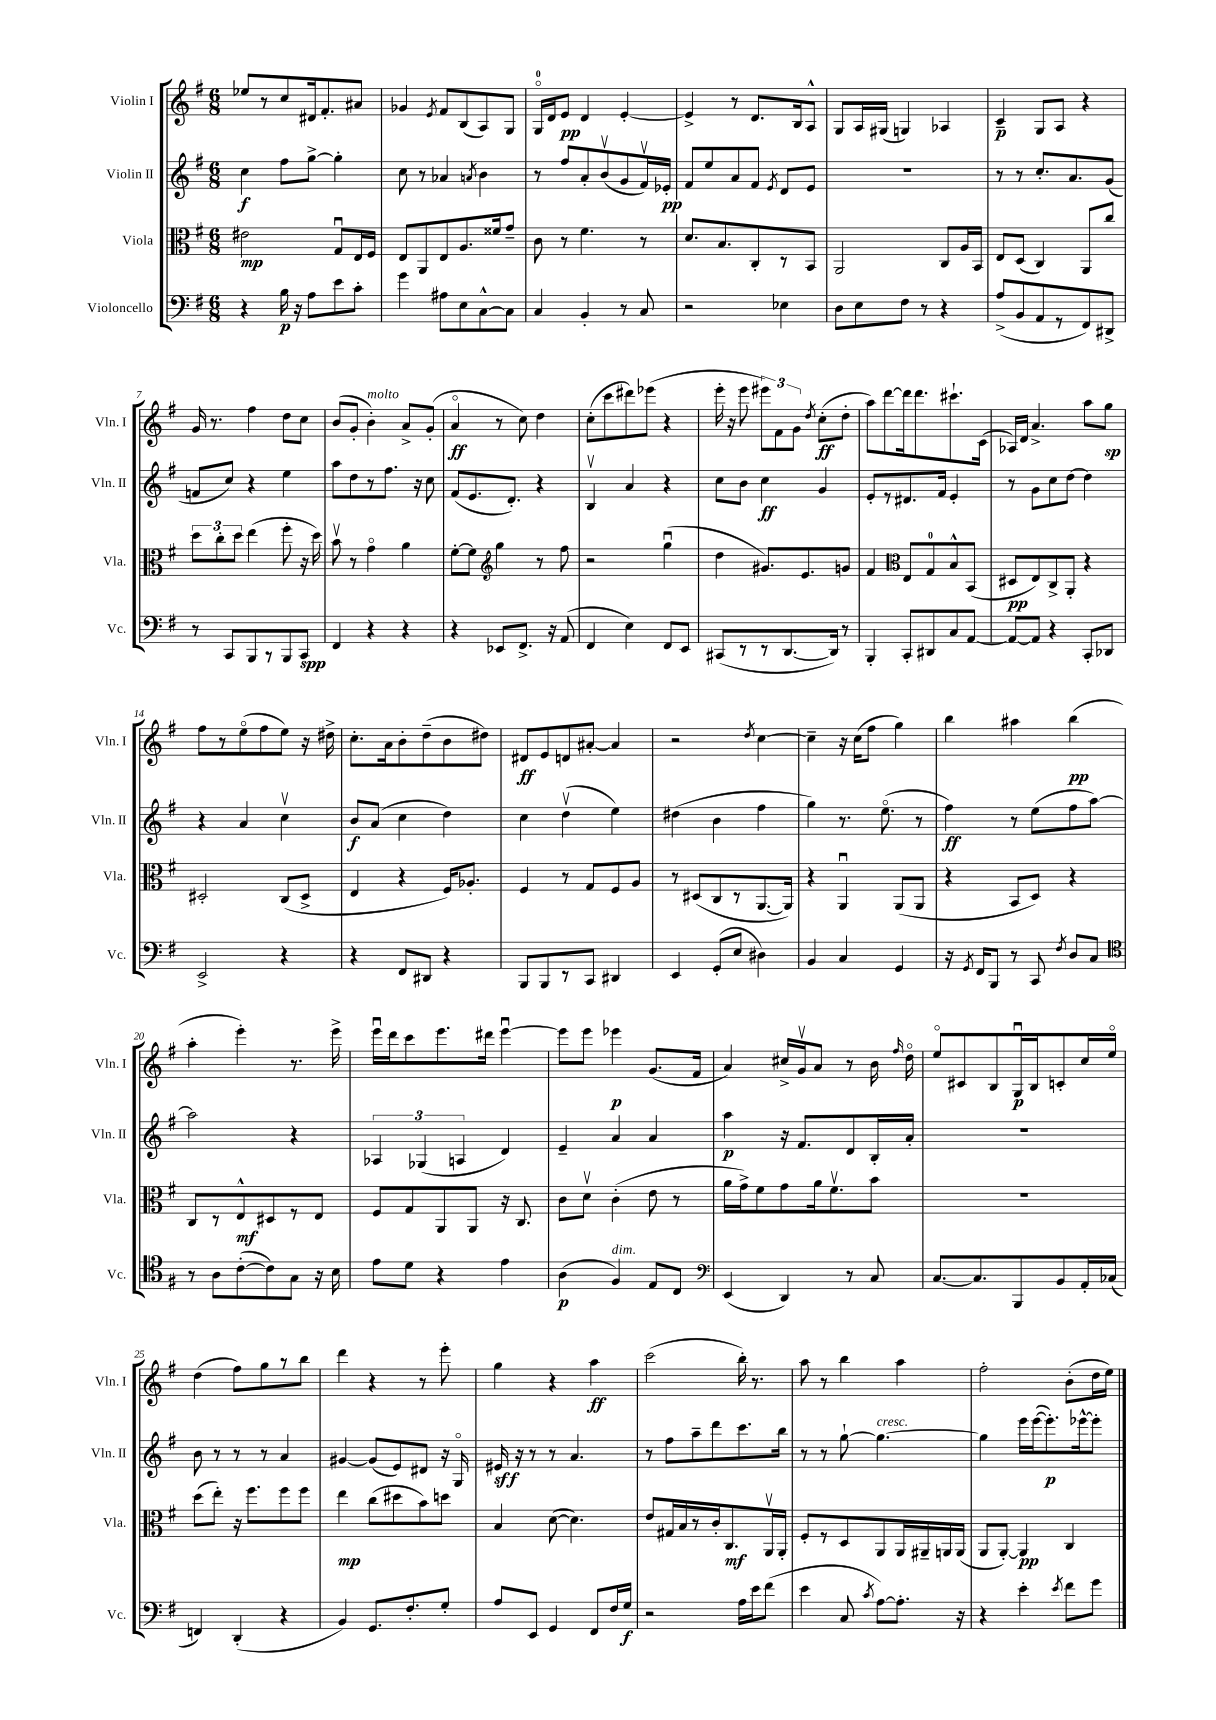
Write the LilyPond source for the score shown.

<<
\new StaffGroup <<
\new Staff = "s0" \with { instrumentName = "Violin I" shortInstrumentName = "Vln. I" } {
    \clef treble \key g \major \numericTimeSignature \time 6/8
    \autoBeamOff ees''8[ r8 c''8 dis'16 fis'8.-. ais'8] |
    ges'4 \acciaccatura { e'8 } fis'8[ b8( a8) g8] |
    g16[-0\flageolet d'16 e'8]\pp d'4 e'4~-. |
    e'4-> r8 d'8.[ b16 a8]-^ |
    g8[ a16 gis16]( g4) aes4 |
    c'4--\p g8[ a8] r4 |
    g'16 r8. fis''4 d''8[ c''8] |
    b'8[( g'8]-. b'4-.^\markup { \italic "molto" }) a'8[-> g'8]-.( |
    a'4\flageolet\ff r8 c''8) d''4 |
    c''8[-.( c'''8 dis'''8) ees'''8]( r4 |
    e'''16-. r16 e'''8 \tuplet 3/2 { eis'''8[) fis'8 g'8] } \acciaccatura { d''8 } c''8[-.\ff( d''8]-. |
    a''8[) d'''8~ d'''16 d'''8. cis'''8.-! c'16]( |
    aes16[) d'16] a'4.-> a''8[ g''8]\sp |
    fis''8[ r8 e''8\flageolet( fis''8 e''8]) r16 dis''16-> |
    c''8.[-. a'16 b'8-. d''8--( b'8 dis''8]) |
    dis'8[\ff e'8 d'8 ais'8]~-. ais'4 |
    r2 \acciaccatura { d''8 } c''4~ |
    c''4-- r16 c''16[( fis''8] g''4) |
    b''4 ais''4 b''4\pp( |
    a''4-. e'''4-.) r8. e'''16-> |
    e'''16[\downbow d'''16 c'''8 e'''8. dis'''16] e'''4~\downbow |
    e'''8[ e'''8] ees'''4\p g'8.[( fis'16] |
    a'4) cis''16[-> g'16\upbow a'8] r8 b'16 \grace { fis''16 } d''16\flageolet |
    e''8[\flageolet cis'8 b8 g16\downbow\p b16 c'8-. c''16 e''16]\flageolet |
    d''4( fis''8[) g''8 r8 b''8] |
    d'''4 r4 r8 e'''8-. |
    g''4 r4 a''4\ff |
    c'''2( b''16-.) r8. |
    a''8 r8 b''4 a''4 |
    fis''2-. b'8[-.( d''16 e''16]) \bar "|." |
}
\new Staff = "s1" \with { instrumentName = "Violin II" shortInstrumentName = "Vln. II" } {
    \clef treble \key g \major \numericTimeSignature \time 6/8
    \autoBeamOff c''4\f fis''8[ g''8]~-> g''4-. |
    c''8 r8 aes'4 \acciaccatura { a'8 } b'4 |
    r8 fis''8[ a'8-. b'8\upbow( g'8 fis'16\upbow) ees'16]-.\pp |
    fis'8[ e''8 a'8 fis'8] \acciaccatura { e'8 } d'8[ e'8] |
    R2. |
    r8 r8 c''8.[-. a'8. g'8]( |
    f'8[ c''8]) r4 e''4 |
    a''8[ d''8 r8 fis''8.] r16 c''8 |
    fis'8[( e'8. d'8.]-.) r4 |
    b4\upbow a'4 r4 |
    c''8[ b'8] c''4\ff g'4 |
    e'8[-. r8 dis'8. fis'16] e'4-. |
    r8 g'8[ c''8 d''8]~ d''4 |
    r4 a'4 c''4\upbow |
    b'8[\f a'8]( c''4 d''4) |
    c''4 d''4\upbow( e''4) |
    dis''4( b'4 fis''4 |
    g''4) r8. e''8.\flageolet( r8 |
    fis''4\ff) r8 e''8[( fis''8 a''8]~) |
    a''2 r4 |
    \tuplet 3/2 { aes4 ges4( a4 } d'4) |
    e'4-- a'4 a'4 |
    a''4\p r16 fis'8.[ d'8 b16-. a'16]-. |
    R2. |
    b'8 r8 r8 r8 a'4 |
    gis'4~ gis'8[( e'8) dis'8] r16 g16\flageolet |
    eis'16\sff r16 r8 r8 a'4. |
    r8 fis''8[ a''8-- d'''8 c'''8. b''16] |
    r8 r8 g''8~-! g''4.~^\markup { \italic "cresc." } |
    g''4 e'''16[ e'''16~( e'''8.-.\p) ees'''16~-^ ees'''8]-. \bar "|." |
}
\new Staff = "s2" \with { instrumentName = "Viola" shortInstrumentName = "Vla." } {
    \clef alto \key g \major \numericTimeSignature \time 6/8
    \autoBeamOff eis'2\mp g8[\downbow e16 fis16] |
    e8[ a,8 e8 a8. fisis'16 g'8]-- |
    c'8 r8 fis'4. r8 |
    d'8.[ b8. c8-. r8 b,8] |
    a,2 c8[ a16 b,16] |
    e8[ d8]( c4) a,8[ c''8] |
    \tuplet 3/2 { d''8[ c''8-. d''8] } e''4( fis''8-. r16 d''16) |
    b'8\upbow r8 g'4\flageolet a'4 |
    fis'8[~-. fis'8] \clef treble g''4 r8 fis''8 |
    r2 g''4\downbow( |
    d''4 gis'8.[) e'8. g'8] |
    fis'4 \clef alto e8[ g8-0 b8-^ b,8]( |
    dis8[\pp e8) c8-> a,8]-. r4 |
    dis2-. c8[( dis8]-> |
    e4 r4 fis16[) aes8.]-. |
    fis4 r8 g8[ fis8 a8] |
    r8 dis8[( c8 r8 a,8.~ a,16]) |
    r4 a,4\downbow a,8[( a,8] |
    r4 b,8[ d8]) r4 |
    c8[ r8 e8-^\mf dis8 r8 e8] |
    fis8[ g8 a,8 a,8] r16 c8. |
    c'8[ d'8]\upbow c'4-.( e'8 r8 |
    a'16[ g'16->) fis'8 g'8 a'16 fis'8.\upbow b'8] |
    R2. |
    d''8[( e''8]-.) r16 fis''8.[ fis''8 fis''8] |
    e''4\mp c''8[( dis''8 b'8) d''8] |
    b4 d'8~( d'4.) |
    e'8[ gis16 b16 r8 c'16-. c8.\mf a,16\upbow a,16]-. |
    fis8[-. r8 d8 a,8 a,16 ais,16-- a,16 a,16]( |
    a,8[ a,8]~-.) a,4\pp c4 \bar "|." |
}
\new Staff = "s3" \with { instrumentName = "Violoncello" shortInstrumentName = "Vc." } {
    \clef bass \key g \major \numericTimeSignature \time 6/8
    \autoBeamOff r4 b16\p r16 a8[ e'8 c'8]-. |
    g'4 ais8[ e8 c8~-^ c8] |
    c4 b,4-. r8 c8 |
    r2 ees4 |
    d8[ e8 fis8] r8 r4 |
    a8[->( b,8 a,8 r8 fis,8) dis,8]-> |
    r8 c,8[ b,,8 r8 b,,8 c,8]\spp |
    fis,4 r4 r4 |
    r4 ees,8[ fis,8.]-> r16 a,8( |
    fis,4 e4) fis,8[ e,8] |
    cis,8[( r8 r8 d,8.~ d,16]) r8 |
    b,,4-. c,8[-. dis,8 c8 a,8]~ |
    a,8[~ a,8] r4 c,8[-. des,8] |
    e,2-> r4 |
    r4 fis,8[ dis,8] r4 |
    b,,8[ b,,8 r8 c,8] dis,4 |
    e,4 g,8[-.( e8] dis4) |
    b,4 c4 g,4 |
    r16 \acciaccatura { g,8 } fis,16[ b,,8] r8 c,8 \acciaccatura { fis8 } d8[ c8] |
    \clef tenor r8 a8[ c'8~-.( c'8) g8] r16 b16 |
    e'8[ d'8] r4 e'4 |
    a4\p( fis4^\markup { \italic "dim." }) e8[ c8] |
    \clef bass e,4( d,4) r8 c8 |
    c8.[~ c8. b,,8 b,8 a,16-. ces16]( |
    f,4) d,4-.( r4 |
    b,4) g,8.[ fis8.-. g8]-. |
    a8[ e,8] g,4 fis,8[ fis16 g16]\f |
    r2 a16[ e'16 fis'8]( |
    e'4 c8 \acciaccatura { c'8 } a8[~) a8.]-. r16 |
    r4 e'4-. \acciaccatura { e'8 } fis'8[ g'8] \bar "|." |
}
>>
>>
